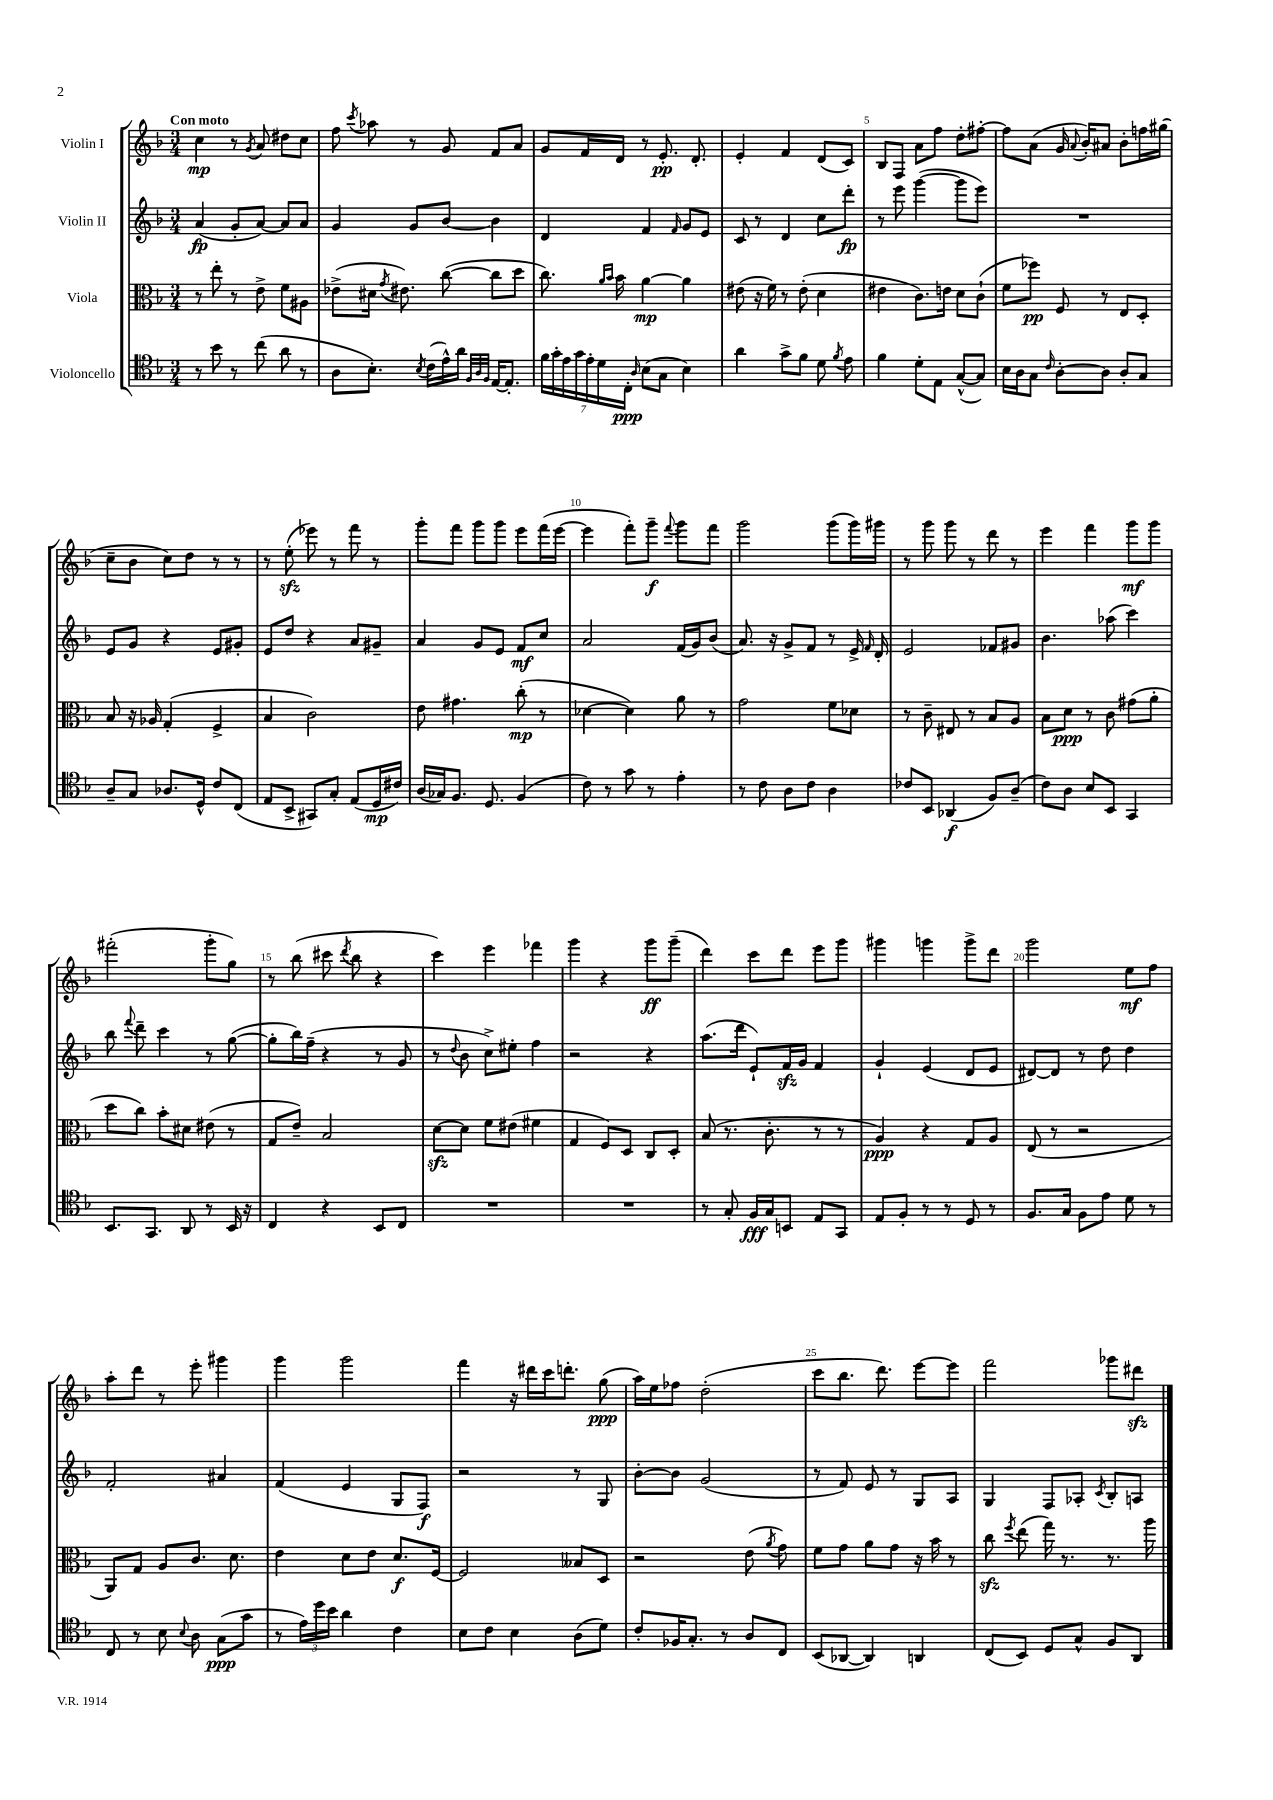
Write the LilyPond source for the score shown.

<<
\new StaffGroup <<
\new Staff = "s0" \with { instrumentName = "Violin I" } {
    \clef treble \key f \major \numericTimeSignature \time 3/4 \tempo "Con moto"
    \autoBeamOff c''4\mp r8 \acciaccatura { g'8 } a'8 dis''8[ c''8] |
    f''8 \acciaccatura { c'''8 } aes''8 r8 g'8 f'8[ a'8] |
    g'8[ f'16 d'16] r8 e'8.-.\pp d'8.-. |
    e'4-. f'4 d'8[( c'8]) |
    bes8[ f8] a'8[ f''8] d''8[-. fis''8]~-. |
    fis''8[ a'8]( g'16 \appoggiatura { a'8 } bes'16[-.) ais'8] bes'8[-. f''16 gis''16]( |
    c''8[-- bes'8] c''8[) d''8] r8 r8 |
    r8 e''8-.\sfz( ees'''8) r8 f'''8 r8 |
    g'''8[-. f'''8] g'''8[ g'''8] e'''8[ f'''16( e'''16]~ |
    e'''4 f'''8[-.) g'''8]--\f \appoggiatura { f'''8 } g'''8[ f'''8] |
    g'''2 g'''8[( g'''16) gis'''16] |
    r8 g'''8 g'''8 r8 d'''8 r8 |
    e'''4 f'''4 g'''8[\mf g'''8] |
    fis'''2-.( g'''8[-. g''8]) |
    r8 bes''8( cis'''8 \acciaccatura { d'''8 } bes''8 r4 |
    c'''4) e'''4 fes'''4 |
    g'''4 r4 g'''8[\ff g'''8]--( |
    d'''4) c'''8[ d'''8] e'''8[ g'''8] |
    gis'''4 g'''4 g'''8[-> d'''8] |
    g'''2 e''8[\mf f''8] |
    a''8[-. d'''8] r8 e'''8-. gis'''4 |
    g'''4 g'''2 |
    f'''4 r16 dis'''16[ c'''16 d'''8.]-. g''8\ppp( |
    a''16[) e''16 fes''8] d''2-.( |
    c'''8[ bes''8.] d'''8.) e'''8[~ e'''8] |
    f'''2 ges'''8[ dis'''8]\sfz \bar "|." |
}
\new Staff = "s1" \with { instrumentName = "Violin II" } {
    \clef treble \key f \major \numericTimeSignature \time 3/4
    \autoBeamOff a'4\fp( g'8[-. a'8]~) a'8[ a'8] |
    g'4 g'8[ bes'8]~ bes'4 |
    d'4 f'4 \grace { f'16 } g'8[ e'8] |
    c'8 r8 d'4 c''8[ d'''8]-.\fp |
    r8 e'''8 g'''4~( g'''8[ e'''8]) |
    R2. |
    e'8[ g'8] r4 e'8[ gis'8]-. |
    e'8[ d''8] r4 a'8[ gis'8]-- |
    a'4 g'8[ e'8] f'8[\mf c''8] |
    a'2 f'16[( g'16) bes'8]( |
    a'8.) r16 g'8[-> f'8] r8 e'16-> \grace { f'16 } d'16-. |
    e'2 fes'8[ gis'8] |
    bes'4. aes''8( c'''4) |
    bes''8 \appoggiatura { f'''8 } d'''8-- c'''4 r8 g''8~( |
    g''8[-. bes''16) f''16]--( r4 r8 g'8 |
    r8 \appoggiatura { d''8 } bes'8 c''8[->) eis''8]-. f''4 |
    r2 r4 |
    a''8.[( d'''16] e'8[-!) f'16\sfz g'16] f'4 |
    g'4-! e'4( d'8[ e'8] |
    dis'8[~) dis'8] r8 d''8 d''4 |
    f'2-. ais'4 |
    f'4( e'4 g8[ f8]\f) |
    r2 r8 g8 |
    bes'8[~-. bes'8] g'2( |
    r8 f'8) e'8 r8 g8[ a8] |
    g4 f8[ aes8]-. \acciaccatura { c'8 } bes8[-. a8] \bar "|." |
}
\new Staff = "s2" \with { instrumentName = "Viola" } {
    \clef alto \key f \major \numericTimeSignature \time 3/4
    \autoBeamOff r8 e''8-. r8 e'8-> f'8[ ais8] |
    ees'8[->( dis'16] \acciaccatura { g'8 } eis'8.) c''8~( c''8[ d''8] |
    c''8.) \grace { a'16[ bes'16] } bes'16 a'4~\mp a'4 |
    eis'8( r16 f'16) r8 eis'8-.( d'4 |
    eis'4 c'8.[) e'16] d'8[ c'8]-!( |
    f'8[ fes''8]\pp) f8 r8 e8[ d8]-. |
    bes8 r16 aes16 g4-.( f4-> |
    bes4 c'2) |
    e'8 gis'4. c''8-.\mp( r8 |
    des'4~ des'4) a'8 r8 |
    g'2 f'8[ des'8] |
    r8 c'8-- eis8 r8 bes8[ a8] |
    bes8[ d'8]\ppp r8 c'8 gis'8[( a'8]-. |
    d''8[ c''8]) bes'8[-. dis'8] eis'8( r8 |
    g8[ e'8]--) bes2 |
    d'8[~\sfz d'8] f'8[ eis'8]( fis'4 |
    g4 f8[) d8] c8[ d8]-. |
    bes8( r8. c'8.-. r8 r8 |
    a4\ppp) r4 g8[ a8] |
    e8( r8 r2 |
    a,8[) g8] a8[ c'8.] d'8. |
    e'4 d'8[ e'8] d'8.[\f f16]~ |
    f2 beses8[ d8] |
    r2 e'8( \acciaccatura { a'8 } g'8) |
    f'8[ g'8] a'8[ g'8] r16 bes'16 r8 |
    c''8\sfz \acciaccatura { f''8 } e''8( g''16) r8. r8. a''16 \bar "|." |
}
\new Staff = "s3" \with { instrumentName = "Violoncello" } {
    \clef tenor \key f \major \numericTimeSignature \time 3/4
    \autoBeamOff r8 bes'8 r8 c''8( a'8 r8 |
    a8[ bes8.]-.) \acciaccatura { bes8 } c'16[( e'16-^) a'16] \grace { f32[ a32 f32] } e16[~ e8.]-. |
    \tuplet 7/4 { f'16[ g'16-. e'16 g'16 e'16-. d'16 c16]-.\ppp } \grace { a16 } bes8[( g8] bes4) |
    a'4 g'8[-> f'8] d'8 \acciaccatura { f'8 } e'8 |
    f'4 d'8[-. e8] g8[~-^( g8]) |
    bes16[ a16 g8] \grace { c'16 } a8[~-. a8] a8[-. g8] |
    a8[-- g8] aes8.[ d16]-^ c'8[ c8]( |
    e8[ bes,8]-> gis,8[) g8]-. e8[( d16\mp cis'16]) |
    a16[( ges16) f8.] d8. f4( |
    c'8) r8 g'8 r8 e'4-. |
    r8 c'8 a8[ c'8] a4 |
    ces'8[ bes,8] aes,4\f( f8[) a8]--( |
    c'8[) a8] bes8[ bes,8] g,4 |
    bes,8.[ g,8.] a,8 r8 bes,16 r16 |
    c4 r4 bes,8[ c8] |
    R2. |
    R2. |
    r8 g8-. f16[\fff g16 b,8] e8[ g,8] |
    e8[ f8]-. r8 r8 d8 r8 |
    f8.[ g16] f8[ e'8] d'8 r8 |
    c8 r8 bes8 \appoggiatura { bes8 } a8 g8[\ppp( g'8] |
    r8 \tuplet 3/2 { e'16[) d''16 bes'16] } a'4 c'4 |
    bes8[ c'8] bes4 a8[( d'8]) |
    c'8[-. fes16 g8.]-. r8 a8[ c8] |
    bes,8[( aes,8]~ aes,4) a,4 |
    c8[( bes,8]) d8[ g8]-^ f8[ a,8] \bar "|." |
}
>>
>>
\layout { \context { \Score \override BarNumber.break-visibility = ##(#f #t #t) barNumberVisibility = #(every-nth-bar-number-visible 5) } }
